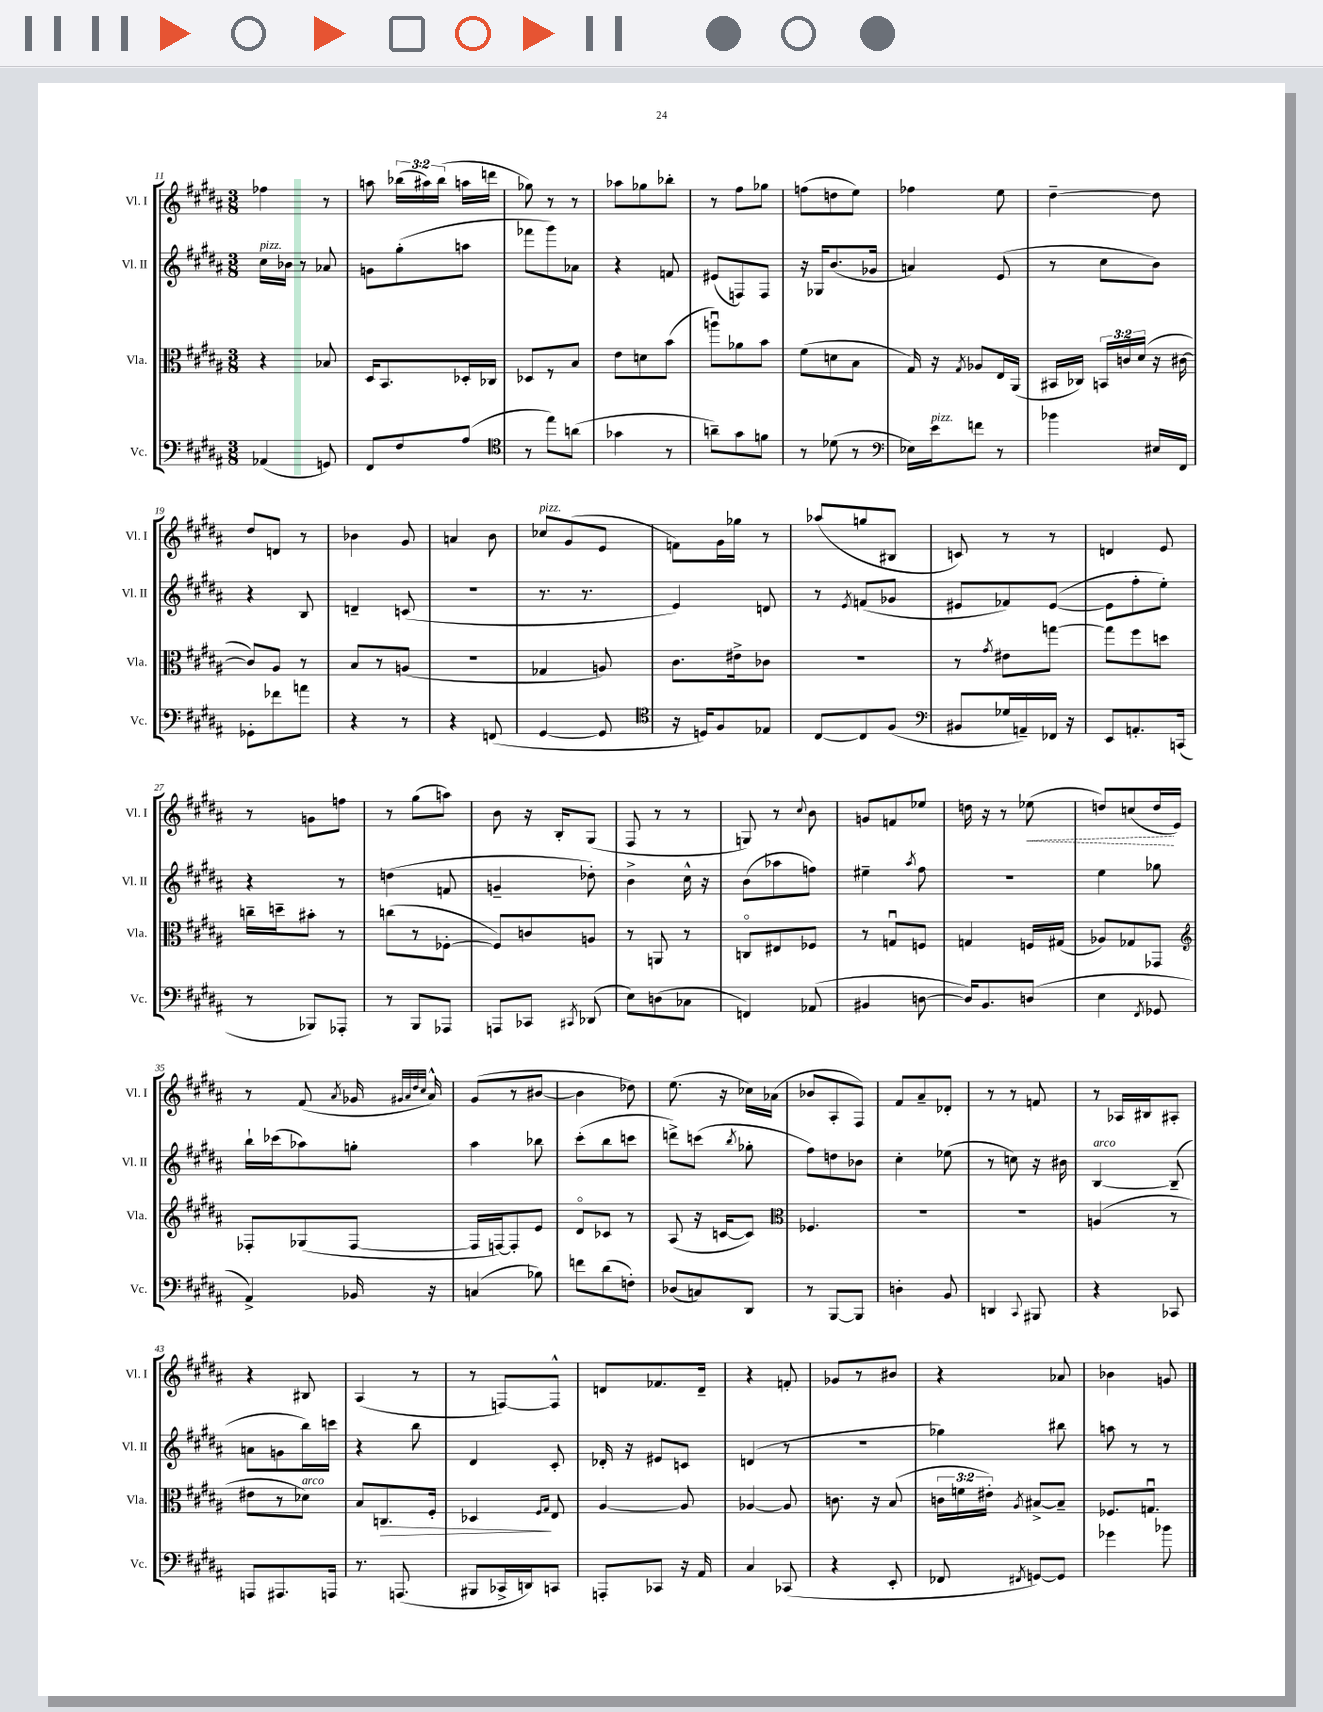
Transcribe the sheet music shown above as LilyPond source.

<<
\new StaffGroup <<
\new Staff = "s0" \with { instrumentName = "Vl. I" shortInstrumentName = "Vl. I" } {
    \clef treble \key b \major \numericTimeSignature \time 3/8 \override Staff.TupletNumber.text = #tuplet-number::calc-fraction-text
    \autoBeamOff fes''4 r8 |
    a''8 \tuplet 3/2 { bes''16[( ais''16) bes''16]( } a''16[ d'''16] |
    ges''8) r8 r8 |
    aes''8[ ges''8 bes''8]-. |
    r8 fis''8[ ges''8] |
    f''8[( d''8 e''8]) |
    fes''4 e''8 |
    dis''4~-- dis''8 |
    dis''8[ d'8] r8 |
    bes'4 gis'8 |
    a'4 b'8 |
    ces''8[^\markup { \italic "pizz." } gis'8( e'8] |
    f'8[) gis'16 ges''16] r8 |
    aes''8[( g''8 bis8] |
    c'8) r8 r8 |
    d'4 e'8 |
    r8 g'8[ f''8] |
    r8 gis''8[( a''8]) |
    b'8 r16 b16[-. gis8]( |
    fis8 r8 r8 |
    g8) r8 \appoggiatura { cis''8 } b'8 |
    g'8[ f'8 ees''8] |
    d''16 r16 r8 \once \override Hairpin.style = #'dashed-line ees''8\<( |
    d''8[) c''8( d''16\! e'16]) |
    r8 fis'8( \acciaccatura { ais'8 } ges'16 \grace { gis'32[ ais'32 dis''32 cis''32] } ais'16-^) |
    gis'8[( r8 bis'8]~ |
    bis'4 des''8) |
    e''8.( r16 ces''16[) aes'16]( |
    bes'8[ ais8-. fis8]) |
    fis'8[ ais'8-- des'8]-. |
    r8 r8 f'8 |
    r8 aes16[ bis16 ais8]-. |
    r4 bis8 |
    ais4( r8 |
    r8 f8[~) f8]-^ |
    d'8[ fes'8. d'16]-- |
    r4 f'8-. |
    ges'8[ r8 bis'8] |
    r4 aes'8 |
    bes'4 g'8 \bar "|." |
}
\new Staff = "s1" \with { instrumentName = "Vl. II" shortInstrumentName = "Vl. II" } {
    \clef treble \key b \major \numericTimeSignature \time 3/8
    \autoBeamOff cis''16[^\markup { \italic "pizz." } bes'16] r8 aes'8 |
    g'8[ gis''8-.( a''8] |
    fes'''8[ gis'''8) aes'8] |
    r4 f'8 |
    eis'8[( f8) f8] |
    r16 ges16[ b'8.( ges'16] |
    a'4) e'8( |
    r8 cis''8[ b'8]) |
    r4 b8 |
    d'4-- c'8( |
    R4. |
    r8. r8. |
    e'4) d'8 |
    r8 \acciaccatura { e'8 } f'8[( ges'8] |
    eis'8[ fes'8) eis'8]~( |
    eis'8[ fis''8-. e''8]-.) |
    r4 r8 |
    d''4( f'8 |
    g'4-- des''8-.) |
    b'4-> cis''16-^ r16 |
    b'8[( aes''8 f''8]) |
    eis''4-- \acciaccatura { ais''8 } fis''8 |
    R4. |
    e''4 ges''8 |
    b''16[-! ces'''16( aes''8) g''8]-. |
    ais''4 bes''8 |
    cis'''8[-.( b''8 c'''8] |
    d'''8[->) c'''8]( \acciaccatura { b''8 } ges''8-. |
    fis''8[) d''8 bes'8] |
    cis''4-. ees''8( |
    r8 c''8) r16 bis'16 |
    b4~^\markup { \italic "arco" } b8--( |
    a'8[ g'8 b''16) c'''16] |
    r4 b''8 |
    dis'4 cis'8-. |
    des'16-. r16 eis'8[ c'8] |
    d'4( r8 |
    R4. |
    ges''4) bis''8 |
    a''8 r8 r8 \bar "|." |
}
\new Staff = "s2" \with { instrumentName = "Vla." shortInstrumentName = "Vla." } {
    \clef alto \key b \major \numericTimeSignature \time 3/8 \override Staff.TupletNumber.text = #tuplet-number::calc-fraction-text
    \autoBeamOff r4 bes8 |
    dis16[ b,8. des16-. ces16] |
    des8[ r8 b8] |
    e'8[ d'8 b'8]( |
    a''8[\downbow) aes'8 b'8] |
    fis'8[( d'8 b8] |
    gis16) r16 \acciaccatura { gis8 } aes8[ e16 ais,16]( |
    bis,16[ ces16]) \tuplet 3/2 { b,16[ c'16 dis'16]( } r16 cis'16~ |
    cis'8[) ais8] r8 |
    b8[ r8 a8]( |
    R4. |
    ges4 a8) |
    cis'8.[ eis'16-> ces'8] |
    R4. |
    r8 \acciaccatura { gis'8 } eis'8[ g''8]~ |
    g''8[ fis''8 d''8] |
    c''16[-- d''16-- bis'8]-. r8 |
    c''8[( r8 fes8]~-. |
    fes8[) c'8 a8] |
    r8 a,8 r8 |
    c8[\flageolet eis8 fes8] |
    r8 g8[\downbow f8] |
    g4 f16[ gis16]( |
    aes8[) ges8 ges,8] |
    \clef treble fes8[-. ges8( fes8]~ |
    fes16[ f16~) f8-. e'8] |
    dis'8[\flageolet ces'8] r8 |
    ais8( r16 c'16[~ c'8]) |
    \clef alto fes4. |
    R4. |
    R4. |
    a4( r8 |
    eis'8[ r8 des'8]^\markup { \italic "arco" }) |
    b8[ c8.\> fis16]-. |
    des4\! \grace { fis16[ gis16] } e8 |
    ais4~ ais8 |
    aes4~ aes8 |
    c'8. r16 b8( |
    \tuplet 3/2 { c'16[ f'16 eis'16]-.) } \acciaccatura { ais8 } bis8[~-> bis8]-- |
    fes8.[ g8.]\downbow \bar "|." |
}
\new Staff = "s3" \with { instrumentName = "Vc." shortInstrumentName = "Vc." } {
    \clef bass \key b \major \numericTimeSignature \time 3/8
    \autoBeamOff aes,4( g,8) |
    fis,8[ fis8 ais8]( |
    \clef tenor r8 e''8[) a'8]( |
    ges'4 r8 |
    a'8[--) gis'8 f'8] |
    r8 des'8( r8 |
    \clef bass ees16[) e'16^\markup { \italic "pizz." } f'8] r8 |
    bes'4 eis16[ fis,16] |
    ges,8[-. fes'8 a'8] |
    r4 r8 |
    r4 f,8( |
    gis,4~ gis,8 |
    \clef tenor r16 d16[) fis8 ees8] |
    cis8[~ cis8 fis8]( |
    \clef bass bis,8[ ges16 a,16--) fes,16] r16 |
    e,8[ a,8.-. c,16]( |
    r8 bes,,8[) aes,,8]-. |
    r8 b,,8[ aes,,8] |
    a,,8[ ces,8] \acciaccatura { cis,8 } des,8( |
    e8[) d8( ces8] |
    f,4) aes,8( |
    bis,4 d8~ |
    d16[) b,8. d8]( |
    e4 \acciaccatura { fis,8 } ges,8 |
    ais,4->) bes,16 r16 |
    c4( bes8) |
    f'8[ dis'8( f8]-.) |
    des8[( c8) dis,8] |
    r8 b,,8[~ b,,8] |
    d4-. b,8 |
    d,4 \appoggiatura { cis,8 } bis,,8 |
    r4 ces,8 |
    a,,8[ ais,,8. a,,16] |
    r8. a,,8.( |
    bis,,8[ ces,16-> d,16) c,8] |
    a,,8[-. ces,8] r16 ais,16 |
    cis4 ces,8( |
    r4 e,8-. |
    fes,8 \acciaccatura { fis,8 } g,8[~) g,8] |
    ges'4 bes'8 \bar "|." |
}
>>
>>
\layout { \context { \Score currentBarNumber = #11 } }
